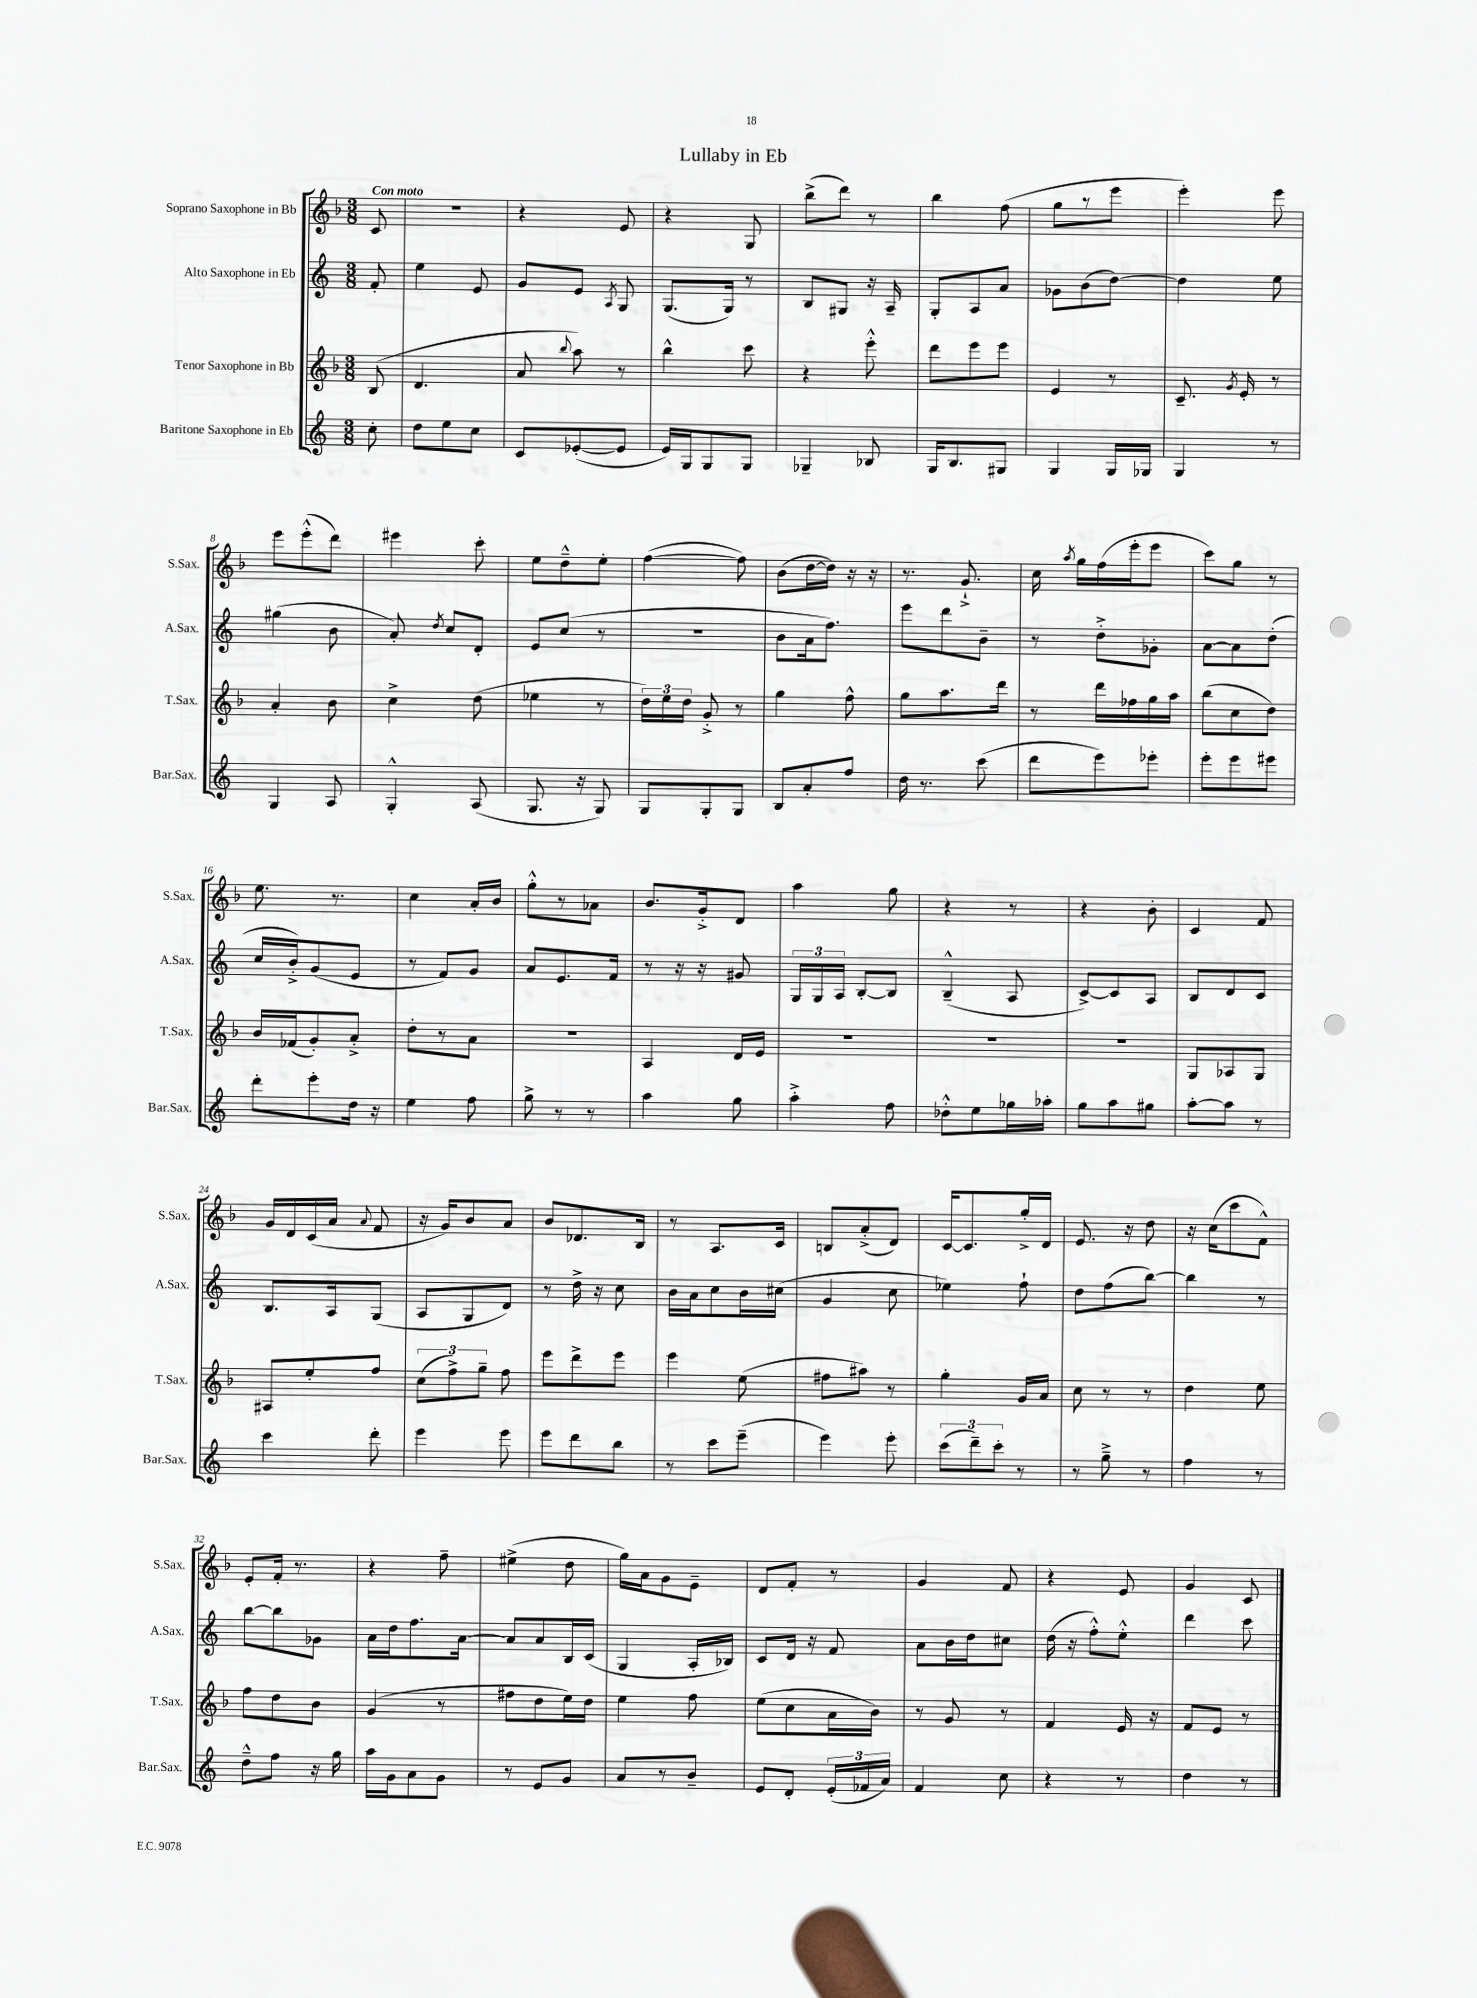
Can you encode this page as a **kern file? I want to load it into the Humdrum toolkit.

**kern	**kern	**kern	**kern
*staff4	*staff3	*staff2	*staff1
*clefG2	*clefG2	*clefG2	*clefG2
*k[]	*k[b-]	*k[]	*k[b-]
*M3/8	*M3/8	*M3/8	*M3/8
8cc'	(8B-	8f'	8c
=	=	=	=
8dd	4.d	4ee	4.r
8ee	.	.	.
8cc	.	8e	.
=	=	=	=
8c	8a	8g	4r
.	8qqbb-	.	.
([8e-'	8aa)	8e	.
.	.	8qA	.
8e-]	8r	8G	8e
=	=	=	=
16e)	4bb-^^	(8.G	4r
16G	.	.	.
8G	.	.	.
.	.	16G)	.
8G	8ccc	8r	8G
=	=	=	=
4G-~	4r	8B	(8bb-^
.	.	8G#	8ddd)
8B-	8eee'^^	16r	8r
.	.	16A~	.
=	=	=	=
16G	8ddd	8G'	4bb-
8.B	.	.	.
.	8eee	8A	.
8G#	8eee	8a	(8ff
=	=	=	=
4G	4e	8g-	8gg
.	.	(8b	8r
16G	8r	[8dd)	8eee
16G-	.	.	.
=	=	=	=
4G	8.c~	4dd]	4eee')
.	8qg	.	.
.	16e'	.	.
8r	8r	8ee	8eee
=	=	=	=
4G	4a'	(4gg#	8eee
.	.	.	(8eee'^^
8A	8b-	8b	8ddd)
=	=	=	=
4G'^^	4cc^	8a')	4eee#
.	.	8qdd	.
.	.	8cc	.
(8A	(8dd	8d'	8ccc'
=	=	=	=
8.G	4ee-	8e	8ee
.	.	(8cc	8dd~^^
16r	.	.	.
8G)	8r	8r	8ee'
=	=	=	=
8G	24dd)	4.r	([4ff
.	24ee	.	.
.	24dd	.	.
8G'	8g'^	.	.
8G	8r	.	8ff])
=	=	=	=
8B	4gg	8b	(8b-
8a'	.	16a	[16dd
.	.	8.ff)	16dd])
8ff	8ff^^	.	16r
.	.	.	16r
=	=	=	=
16dd	8gg	8eee	8.r
8.r	.	.	.
.	8.aa	8ddd	.
.	.	.	8.g`^
(8ccc	.	8b~	.
.	16ddd	.	.
=	=	=	=
8ddd	8r	8r	16cc
.	.	.	8qaa
.	.	.	16gg
8eee)	16ddd	8dd'^	(16ff
.	16ff-	.	16eee'
8eee-'	16gg	8g-'	8eee
.	16aa	.	.
=	=	=	=
8eee'	(8bb-	[8a	8ccc)
8eee	8cc	8a]	8gg
8eee#	8dd)	(8dd'	8r
=	=	=	=
8ddd'	16b-	16cc	8.ee
.	(16f-	16b'^)	.
8eee'	8g')	(8g	.
.	.	.	8.r
16dd	8a'^	8e	.
16r	.	.	.
=	=	=	=
4ee	8dd'	8r	4cc
.	8r	8f)	.
8ff	8a	8g	16a'
.	.	.	16b-
=	=	=	=
8gg^	4.r	8a	8gg'^^
8r	.	8.e	8r
8r	.	.	8a-
.	.	16f	.
=	=	=	=
4aa	4A	8r	8.b-
.	.	16r	.
.	.	16r	16g'^
8gg	16d	8g#	8d
.	16e	.	.
=	=	=	=
4aa'^	4.r	24G	4aa
.	.	24G	.
.	.	24A	.
.	.	[8B'	.
8ff	.	8B]	8gg
=	=	=	=
8dd-'^^	4.r	(4B~^^	4r
8ee	.	.	.
16gg-	.	8A	8r
16aa-'	.	.	.
=	=	=	=
8gg	4.r	[8c^)	4r
8aa	.	8c]	.
8gg#	.	8A	8b-'
=	=	=	=
[8aa'	8G	8B	4c
8aa]	8A-	8d	.
8r	8G	8c	8f
=	=	=	=
4ccc	8A#	8.B	16g
.	.	.	16d
.	8ee'	.	(16c
.	.	16A	16a
.	.	.	8qqa
8ddd'	8ff	(8G	8f
=	=	=	=
4eee	(12cc	8A	16r
.	.	.	16g)
.	12ff^)	.	.
.	.	8G	8b-
.	12gg~	.	.
8eee	8ff	8d)	8a
=	=	=	=
8eee	8eee	8r	8b-
8ddd	8ddd^	16dd^	8.d-
.	.	16r	.
8bb	8eee	8cc	.
.	.	.	16B-
=	=	=	=
8r	4eee	16b	8r
.	.	16a	.
8ccc	.	8cc	8.A
(8eee~	(8ee	16b	.
.	.	(16cc#	16c
=	=	=	=
4eee)	8ff#	4g	8B
.	8aa#)	.	(8a'^
8eee'	8r	8cc	8d)
=	=	=	=
(12ccc	4gg'	4ee-)	[16c
.	.	.	8.c]
12ddd~)	.	.	.
12ccc'	.	.	.
8r	16g	8ff`	16gg'^
.	16a	.	16d
=	=	=	=
8r	8cc	8dd	8.e
8gg~^	8r	(8ff	.
.	.	.	16r
8r	8r	[8bb)	8dd
=	=	=	=
4ff	4dd	4bb]	16r
.	.	.	(16cc
.	.	.	8ccc
8r	8ee	8r	8f^^)
=	=	=	=
8dd~^^	8ff	[8bb	8e'
8ff	8dd	8bb]	16f'
.	.	.	8.r
16r	8b-	8g-	.
16gg	.	.	.
=	=	=	=
16aa	(4g	16a	4r
16g	.	16dd	.
8a	.	8.ff	.
8g	8r	.	8ff~
.	.	[16a	.
=	=	=	=
8r	8ff#	8a]	(4ee#^
8e	8dd	8a	.
8g	16ee)	16B	8dd
.	16dd	(16c	.
=	=	=	=
8a	4ee	4G	16gg)
.	.	.	16a
8r	.	.	8g
8b~	8ff	16A'	8e~
.	.	16B-)	.
=	=	=	=
8e	(8ee	8c	8d
8d'	8cc	16d	8f'
.	.	16r	.
(24e'	16a	8f	8r
24f-	.	.	.
.	16b-)	.	.
24a)	.	.	.
=	=	=	=
4f	8r	8a	4g
.	8g	16b	.
.	.	16dd	.
8cc	8r	8cc#	8f
=	=	=	=
4r	4f	(16dd	4r
.	.	16r	.
.	.	8ff'^^)	.
8r	16e	8ee'^^	8e
.	16r	.	.
=	=	=	=
4dd	8f	4ddd	4g
.	8e	.	.
8r	8r	8ccc	8c
==	==	==	==
*-	*-	*-	*-
